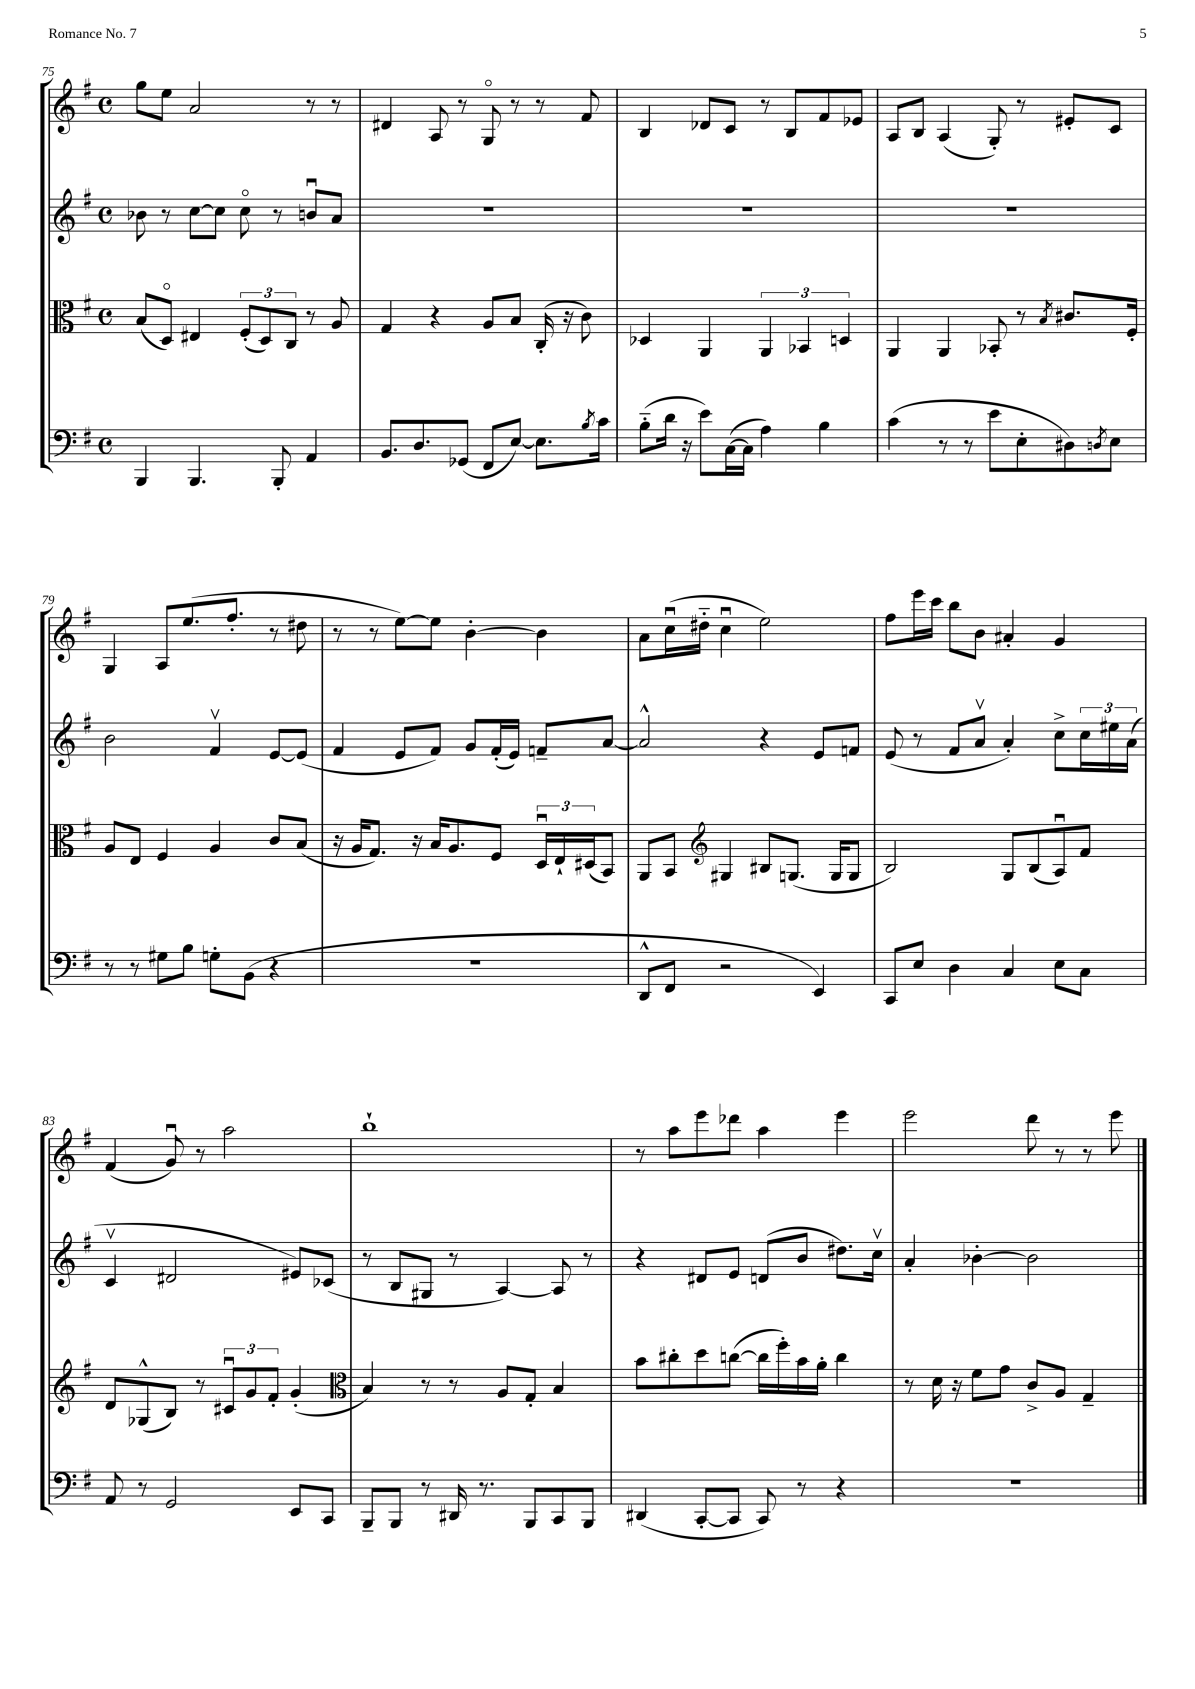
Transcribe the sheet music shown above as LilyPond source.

<<
\new StaffGroup <<
\new Staff = "s0" {
    \clef treble \key g \major \defaultTimeSignature \time 4/4
    g''8 e''8 a'2 r8 r8 |
    dis'4 a8 r8 g8\flageolet r8 r8 fis'8 |
    b4 des'8 c'8 r8 b8 fis'8 ees'8 |
    a8 b8 a4( g8-.) r8 eis'8-. c'8 |
    g4 a8 e''8.( fis''8.-. r8 dis''8 |
    r8 r8 e''8~) e''8 b'4~-. b'4 |
    a'8 c''16\downbow( dis''16-_ c''4\downbow e''2) |
    fis''8 e'''16 c'''16 b''8 b'8 ais'4-. g'4 |
    fis'4( g'8\downbow) r8 a''2 |
    b''1-! |
    r8 a''8 e'''8 des'''8 a''4 e'''4 |
    e'''2 d'''8 r8 r8 e'''8 \bar "|." |
}
\new Staff = "s1" {
    \clef treble \key g \major \defaultTimeSignature \time 4/4
    bes'8 r8 c''8~ c''8 c''8\flageolet r8 b'8\downbow a'8 |
    R1 |
    R1 |
    R1 |
    b'2 fis'4\upbow e'8~ e'8( |
    fis'4 e'8 fis'8) g'8 fis'16-.( e'16) f'8-- a'8~ |
    a'2-^ r4 e'8 f'8 |
    e'8( r8 fis'8 a'8\upbow a'4-.) c''8-> \tuplet 3/2 { c''16 eis''16 a'16( } |
    c'4\upbow dis'2 eis'8) ces'8( |
    r8 b8 gis8 r8 a4~) a8 r8 |
    r4 dis'8 e'8 d'8( b'8 dis''8.) c''16\upbow |
    a'4-. bes'4~-. bes'2 \bar "|." |
}
\new Staff = "s2" {
    \clef alto \key g \major \defaultTimeSignature \time 4/4
    b8( d8\flageolet) eis4 \tuplet 3/2 { fis8-.( d8) c8 } r8 a8 |
    g4 r4 a8 b8 c16-.( r16 c'8) |
    des4 a,4 \tuplet 3/2 { a,4 bes,4 d4 } |
    a,4 a,4 bes,8-. r8 \acciaccatura { b8 } cis'8. fis16-. |
    a8 e8 fis4 a4 c'8 b8( |
    r16 a16 g8.) r16 b16 a8. fis8 \tuplet 3/2 { d16\downbow e16-! dis16( } b,8) |
    a,8 b,8 \clef treble gis4 bis8 g8.( g16 g8 |
    b2) g8 b8( a8\downbow) fis'8 |
    d'8 ges8-^( b8) r8 \tuplet 3/2 { cis'8\downbow g'8 fis'8-. } g'4-.( |
    \clef alto b4) r8 r8 a8 g8-. b4 |
    b'8 cis''8-. d''8 c''8~( c''16 fis''16-.) b'16 a'16-. c''4 |
    r8 d'16 r16 fis'8 g'8 c'8-> a8 g4-- \bar "|." |
}
\new Staff = "s3" {
    \clef bass \key g \major \defaultTimeSignature \time 4/4
    b,,4 b,,4. b,,8-. a,4 |
    b,8. d8. ges,8( fis,8 e8~) e8. \acciaccatura { b8 } c'16 |
    b8-_( d'16 r16 e'8) c16~( c16 a4) b4 |
    c'4( r8 r8 e'8 e8-. dis8) \acciaccatura { d8 } e8 |
    r8 r8 gis8 b8 g8-. b,8( r4 |
    R1 |
    d,8-^ fis,8 r2 e,4) |
    c,8 e8 d4 c4 e8 c8 |
    a,8 r8 g,2 e,8 c,8 |
    b,,8-- b,,8 r8 dis,16 r8. b,,8 c,8 b,,8 |
    dis,4( c,8~-. c,8 c,8) r8 r4 |
    R1 \bar "|." |
}
>>
>>
\layout { \context { \Score currentBarNumber = #75 } }
